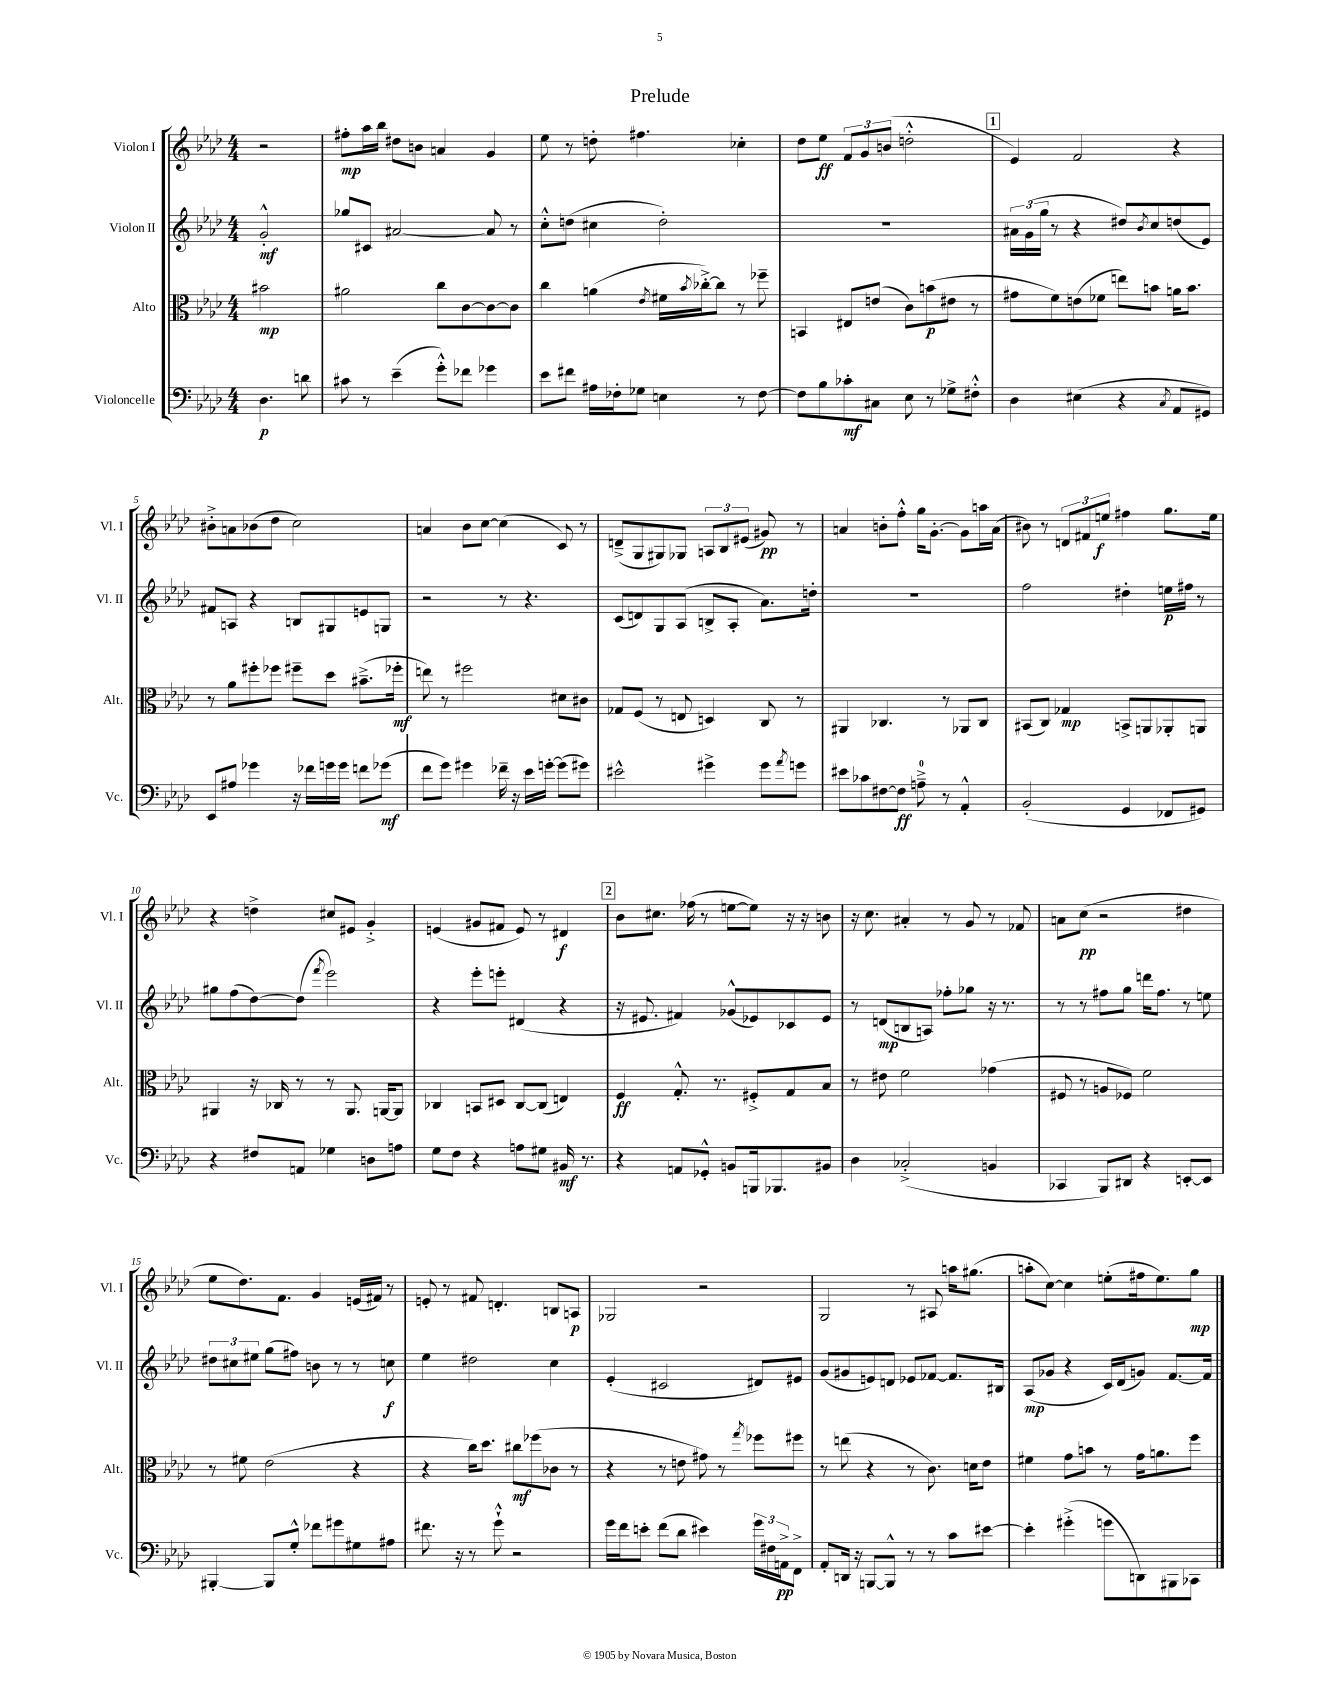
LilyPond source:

\header { title = "Prelude" }
<<
\new StaffGroup <<
\new Staff = "s0" \with { instrumentName = "Violon I" shortInstrumentName = "Vl. I" } {
    \clef treble \key aes \major \numericTimeSignature \time 4/4 \partial 2
    r2 |
    fis''8-.\mp aes''16 bes''16 dis''8 b'8 a'4 g'4 |
    ees''8 r8 d''8-. fis''4. ces''4-. |
    des''8 ees''8\ff \tuplet 3/2 { f'8 g'8 b'8( } d''2-.-^ |
    \mark \markup { \box "1" } ees'4) f'2 r4 |
    bis'8-.-> a'8 bes'8( des''8 c''2) |
    a'4 bes'8 c''8~ c''4( c'8) r8 |
    d'8--->( g8 gis8) ges8 \tuplet 3/2 { a8 bes8 eis'8( } gis'8\pp) r8 |
    a'4 b'8-. f''8-.-^ g''16 g'8.~-. g'8 a''16 a'16( |
    bis'8) r8 \tuplet 3/2 { d'8 fis'8 e''8\f } fis''4 g''8. e''16 |
    r4 d''4-> cis''8 eis'8 g'4-.-> |
    e'4( gis'8 fis'8 e'8) r8 dis'4\f |
    \mark \markup { \box "2" } bes'8 cis''8. fes''16( r8 e''8~ e''8) r16 r16 b'8 |
    r16 c''8. ais'4-. r8 g'8 r8 fes'8 |
    a'8 c''8\pp( r2 dis''4 |
    ees''8 des''8.) f'8. g'4 e'16( fis'16) r8 |
    e'8-. r8 fis'8 d'4.-. b8 a8\p |
    ges2 r2 |
    g2 r8 ais8 a''16 gis''8.( |
    a''8-. c''8~) c''4 e''8-.( fis''16 e''8.) g''8\mp \bar "|." |
}
\new Staff = "s1" \with { instrumentName = "Violon II" shortInstrumentName = "Vl. II" } {
    \clef treble \key aes \major \numericTimeSignature \time 4/4 \partial 2
    g'2-.-^\mf |
    ges''8 cis'8 ais'2~ ais'8 r8 |
    c''8-.-^ d''8( cis''4 d''2-.) |
    R1 |
    \mark \markup { \box "1" } \tuplet 3/2 { ais'16 g'16( g''16 } r8 r4 dis''8) \acciaccatura { bes'8 } c''8 d''8( ees'8) |
    fis'8 a8 r4 b8 gis8 e'8 g8 |
    r2 r8 r4. |
    c'8( d'8) g8 aes8( b8-> aes8-. aes'8.) d''16-. |
    R1 |
    f''2 dis''4-. e''16\p fis''16 r8 |
    gis''8 f''8( des''8~) des''8( \acciaccatura { f'''8 } ees'''2) |
    r4 ees'''8-. e'''8-. dis'4( r4 |
    \mark \markup { \box "2" } r16 eis'8. fis'4) ges'8-^( ees'8) ces'8 ees'8 |
    r8 d'8\mp( b8 a8) fes''8-. ges''8 r16 r8. |
    r8 r8 fis''8 g''8 d'''16 fis''8. r8 e''8 |
    \tuplet 3/2 { dis''8 cis''8 eis''8 } g''8( fis''8) b'8 r8 r8 c''8\f |
    ees''4 dis''2 c''4 |
    ees'4-.( cis'2 dis'8) eis'8 |
    g'8( gis'8 e'8) d'8 ees'8 fes'8~ fes'8. bis16 |
    aes8\mp( ges'8 r4 c'16) des'16( g'8) f'8.~ f'16 \bar "|." |
}
\new Staff = "s2" \with { instrumentName = "Alto" shortInstrumentName = "Alt." } {
    \clef alto \key aes \major \numericTimeSignature \time 4/4 \partial 2
    bis'2\mp |
    ais'2 c''8 c'8~ c'8~ c'8 |
    c''4 a'4( \acciaccatura { ees'8 } fis'16 \acciaccatura { bes'8 } ces''16~-.->) ces''8 r8 fes''8-- |
    b,4 eis8 e'8( c'8) b'8\p( eis'8 r8 |
    \mark \markup { \box "1" } gis'8 f'8) e'8( fes'8 e''8) b'8 a'16 b'8. |
    r8 aes'8 fis''8-. fes''8 fis''8-- des''8 bis'8.--->( fes''16-.\mf |
    e''8) r8 fis''2 dis'8 cis'8 |
    ges8 f8( r8 e8 d4) c8 r8 |
    ais,4 ces4. r8 aes,8 ces8 |
    bis,8( c8) ges4\mp b,8-> a,8 aes,8-. a,8 |
    ais,4 r16 ces16 r8 r8 ais,8. a,16~ a,8 |
    ces4 b,8 dis8 ces8~ ces8( e4) |
    \mark \markup { \box "2" } f4\ff g8.-.-^ r8. fis8-.-> g8 bes8 |
    r8 eis'8 f'2 ges'4( |
    fis8 r8 a8 fes8) f'2 |
    r8 fis'8 ees'2( r4 |
    r4 c''16) des''8. cis''8\mf fes''8( ces'8 r8 |
    r4 r8 e'8 gis'8) r8 \acciaccatura { g''8 } fes''8 fis''8 |
    r8 e''8( r4 r8 c'8.) d'16 ees'8 |
    fis'4 g'8 b'8 r8 g'16 a'8. f''8 \bar "|." |
}
\new Staff = "s3" \with { instrumentName = "Violoncelle" shortInstrumentName = "Vc." } {
    \clef bass \key aes \major \numericTimeSignature \time 4/4 \partial 2
    des4.\p d'8 |
    cis'8 r8 ees'4--( g'8-.-^) fes'8 ges'4 |
    ees'8 fis'8 ais16 fes16-. ges8 e4 r8 fes8~ |
    fes8 bes8 ces'8-.\mf cis8 ees8 r8 ges8-> fis8-.-^ |
    \mark \markup { \box "1" } des4 eis4( r4 \acciaccatura { c8 } aes,8 gis,8) |
    ees,8 ais8 ges'4 r16 fes'16 g'16 g'16 f'8 ges'8\mf( |
    f'8 g'8) gis'4 fes'16-- r16 ees'16 g'16~-. g'8( gis'8) |
    eis'2-^ gis'4-> gis'8 \acciaccatura { aes'8 } g'8 |
    eis'8 ces'8 fis8~ fis8\ff a8-0---> r8 aes,4-.-^ |
    bes,2-.( g,4 fes,8 gis,8) |
    r4 fis8 a,8 ges4 d8 a8 |
    g8 f8 r4 a8 gis8 bis,16\mf r8. |
    \mark \markup { \box "2" } r4 a,8 ges,8-.-^ b,8 b,,16 bes,,8. bis,8 |
    des4 ces2-.->( b,4 |
    ces,4 bes,,8) dis,8 r4 e,8~-. e,8 |
    bis,,4~-. bis,,8 g8-.-^ fes'8 gis'8 gis8 ais8 |
    fis'8. r16 r8 g'8-!-^ r2 |
    g'16 f'16 e'8-. f'8( des'8 eis'4) \tuplet 3/2 { g'16 fis16 a,16->\pp } f,8-> |
    aes,8-. d,16 r16 b,,8~ b,,8-^ r8 r8 c'8 eis'8~ |
    eis'4-. gis'4-.->( g'8 d,8) bis,,8 ces,8 \bar "|." |
}
>>
>>
